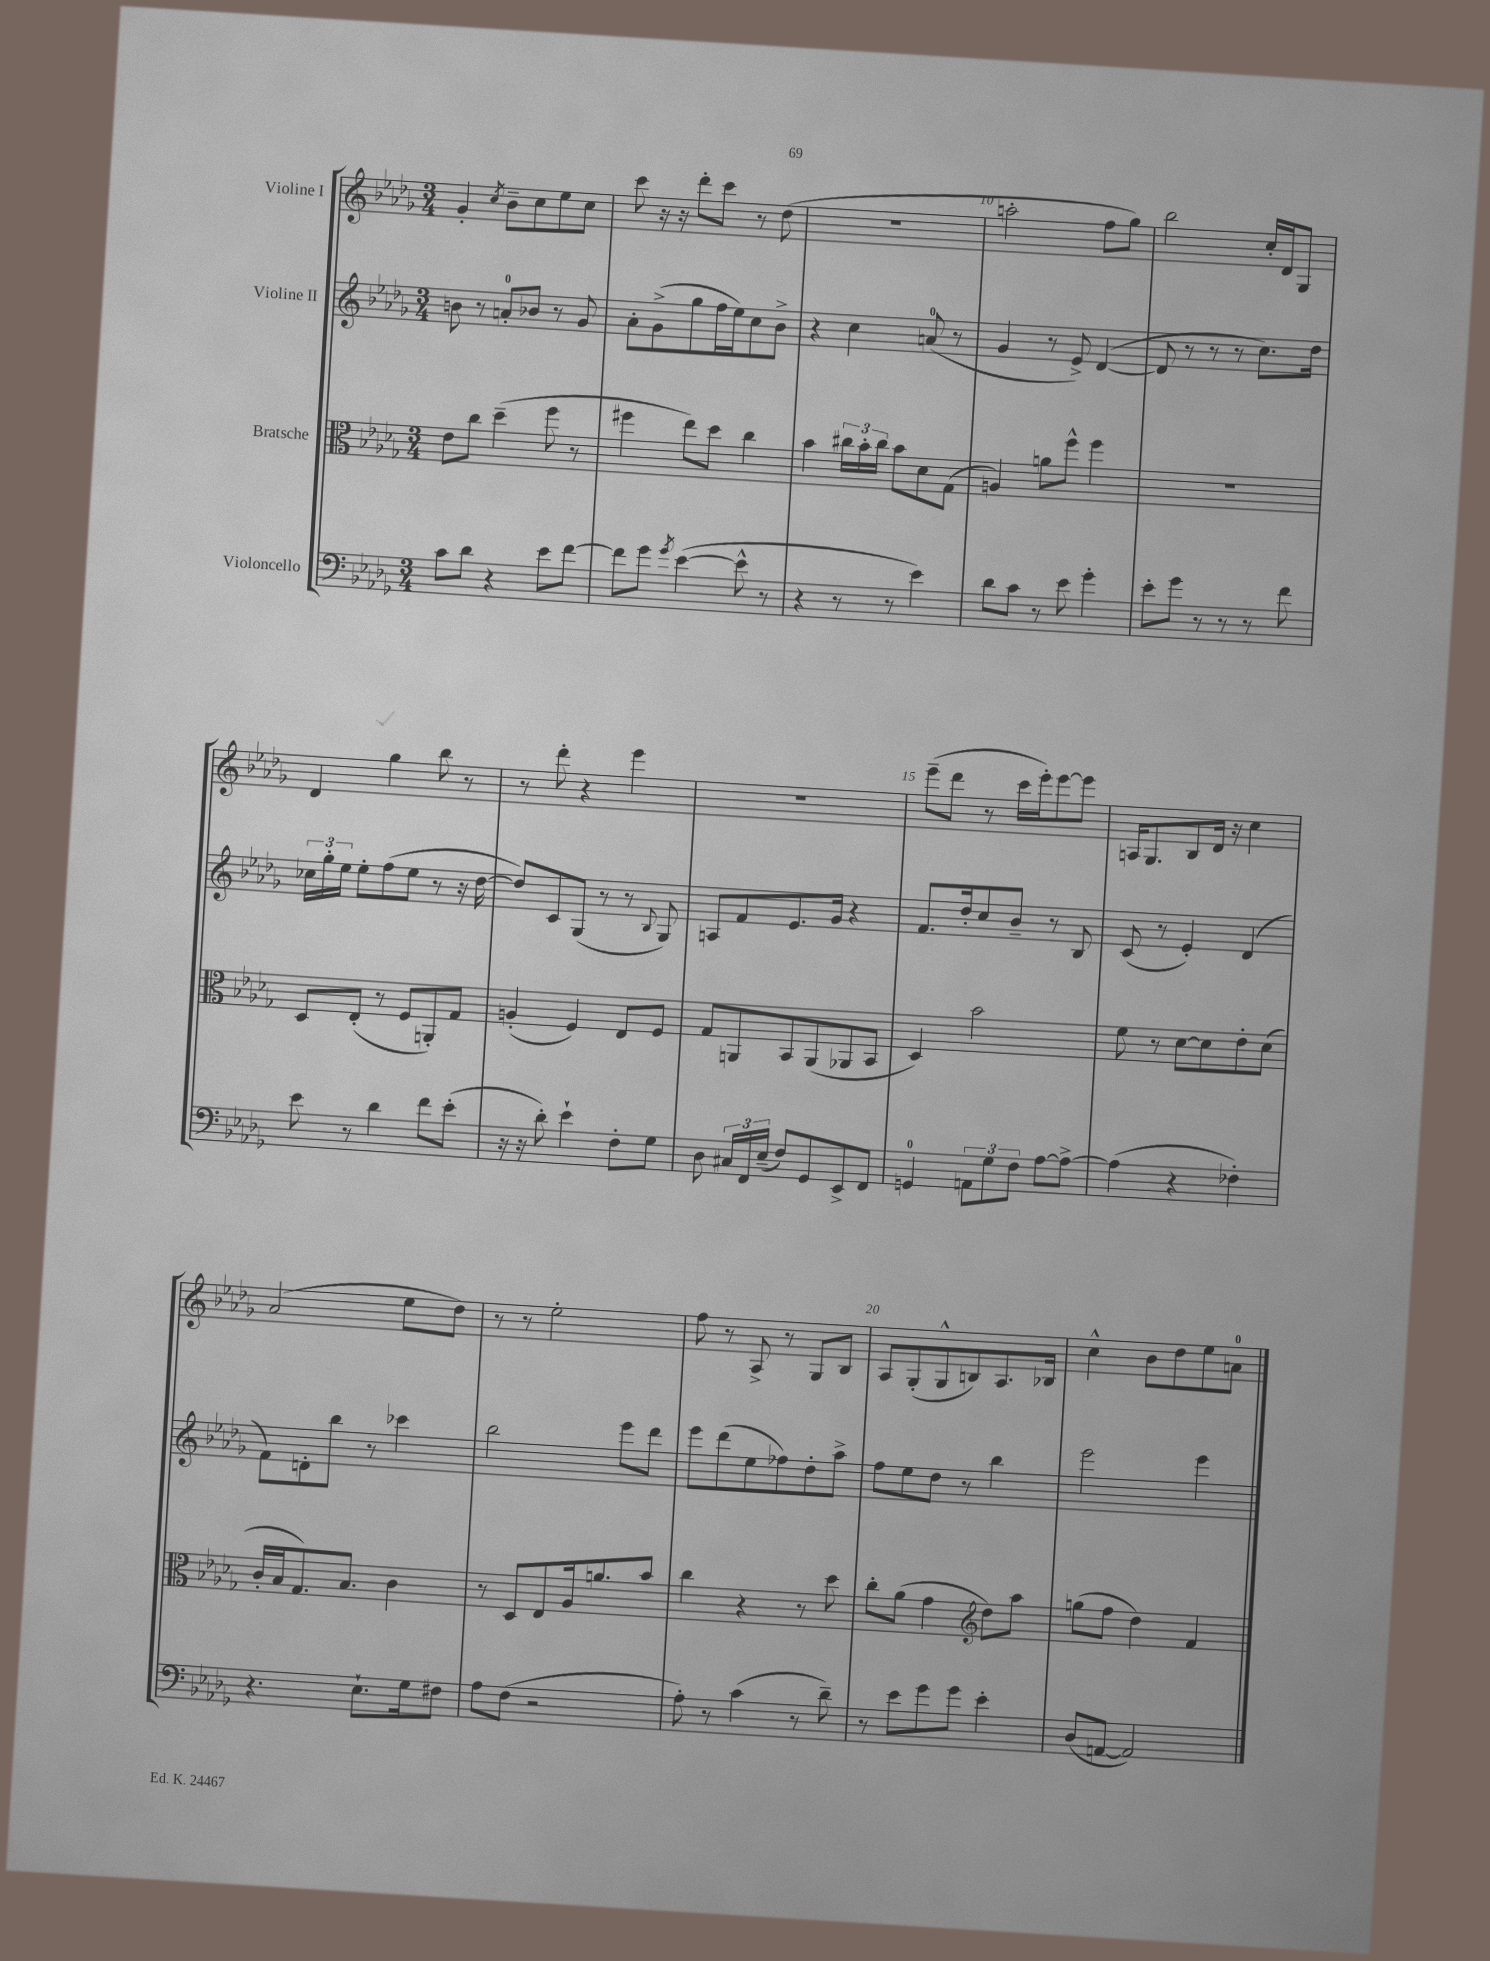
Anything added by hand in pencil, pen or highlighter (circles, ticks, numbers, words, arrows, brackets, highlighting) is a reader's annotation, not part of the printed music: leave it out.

**kern	**kern	**kern	**kern
*staff4	*staff3	*staff2	*staff1
*clefF4	*clefC3	*clefG2	*clefG2
*k[b-e-a-d-g-]	*k[b-e-a-d-g-]	*k[b-e-a-d-g-]	*k[b-e-a-d-g-]
*M3/4	*M3/4	*M3/4	*M3/4
8c\L	8e-\L	8b\	4g-'/
8d-\J	8cc\J	8r	.
.	.	.	8qcc/
4r	(4dd-~\	8a'/L	8b-~\L
.	.	8b-/J	8cc\
8e-\L	8ff\	8r	8ee-\
[8f\J	8r	8g-/	8cc\J
=	=	=	=
8f\]L	4ff#\	8a-'\L	8ccc\
8g-\J	.	(8g-^\	16r
.	.	.	16r
8qg-/	.	.	.
([4e-\	8ee-\L)	8gg-\	8ddd-'\L
.	8dd-\J	16ff\L	8ccc\J
.	.	16ee-\J)	.
8e-^^\]	4cc\	8cc\	8r
8r	.	8b-^\J	(8dd-\
=	=	=	=
4r	4b-\	4r	2.r
8r	24cc#\LL	4cc\	.
.	24b-'\	.	.
.	24cc#\JJ	.	.
8r	8b-\L	.	.
4e-\)	8d-\	(8a/	.
.	(8G-\J	8r	.
=	=	=	=
8d-\L	4A/)	4g-/	2aa'\
8c\J	.	.	.
8r	8a\L	8r	.
8e-\	8ff^^\J	8e-^/)	.
4g-'\	4ff\	([4d-/	8ff\L
.	.	.	8gg-\J)
=	=	=	=
8e-'\L	2.r	8d-/]	2bb-\
8g-\J	.	8r	.
8r	.	8r	.
8r	.	8r	.
8r	.	8.cc\L)	16cc'/LL
.	.	.	16d-/J
8f\	.	.	8G-/J
.	.	16dd-\Jk	.
=	=	=	=
8e-\	8D-/L	24cc-\LL	4d-/
.	.	24gg-'\	.
.	.	24ee-\JJ	.
8r	(8E-'/J	8ee-'\L	.
4d-\	8r	(8ff\	4gg-\
.	8F/L	8ee-\J	.
8f\L	8AA'/)	8r	8bb-\
(8e-'\J	8G-/J	16r	8r
.	.	[16dd-\	.
=	=	=	=
16r	(4A'/	8dd-/]L)	8r
16r	.	.	.
8d-'\)	.	8c/	8ddd-'\
4e-`\	4F/)	(8G-/J	4r
.	.	8r	.
8F'\L	8E-/L	8r	4eee-\
.	.	8qqB-/	.
8G-\J	8F/J	8G-/)	.
=	=	=	=
8D-\	8G-/L	8A/L	2.r
24C#/LL	8AA/	8f/	.
24FF/	.	.	.
(24E-~/JJ	.	.	.
8F/L)	8BB-/	8.e-/	.
8GG-/	(8AA/	.	.
.	.	16g-/Jk	.
8EE-^/	8AA-/	4r	.
8FF/J	8BB-/J	.	.
=	=	=	=
4GG/	4D-/)	8.f/L	(8eee-~\L
.	.	.	8ddd-\J
.	.	16dd-'/k	.
12AA\L	2b-\	8cc/	8r
12G-\	.	.	.
.	.	8b-~/J	16ccc\LL
12F\J	.	.	.
.	.	.	16eee-'\J)
[8A-\L	.	8r	[8eee-\
8A-^\_J	.	8B-/	8eee-\]J
=	=	=	=
(4A-\]	8f\	(8c/	16A/LK
.	.	.	8.G-/
.	8r	8r	.
4r	[8d-\L	4e-'/)	8B-/
.	8d-\]	.	16d-/Jk
.	.	.	16r
4F-'\)	8e-'\	(4d-/	4cc\
.	(8d-\J	.	.
=	=	=	=
4.r	16c'/LL	8f\L)	(2a-/
.	16B-/J	.	.
.	8.G-/)	8d'\	.
.	.	8bb-\J	.
.	8.B-/J	.	.
8.E-`\L	.	8r	.
.	4c\	4ccc-\	8ee-\L
16G-\k	.	.	.
8F#\J	.	.	8dd-\J)
=	=	=	=
8A-\L	8r	2bb-\	8r
(8F\J	8D-/L	.	8r
2r	8E-/	.	2ee-'\
.	16A-/k	.	.
.	8.a/	.	.
.	.	8eee-\L	.
.	8b-/J	8ddd-\J	.
=	=	=	=
8A-'\)	4cc\	8eee-\L	8ff\
8r	.	(8ddd-\	8r
(4c\	4r	8ee-\	8A-^/
.	.	8ff-\)	8r
8r	8r	8dd-'\	8G-/L
8d-~\)	8dd-\	8aa-^\J	8B-/J
=	=	=	=
8r	8cc'\L	8ff\L	8A-/L
8e-\L	(8a-\J	8ee-\	(8G-'/
8g-\	4g-\	8dd-\J	8G-^^/
8g-\J	.	8r	8B/)
*	*clefG2	*	*
4e-'\	8dd-\L)	4bb-\	8.A-/
.	8aa-\J	.	.
.	.	.	16B-/Jk
=	=	=	=
(8D-/L	(8gg\L	2eee-\	4cc^^\
[8AA/J	8ff\J	.	.
2AA/])	4dd-\)	.	8b-\L
.	.	.	8dd-\
.	4f/	4eee-\	8ee-\
.	.	.	8a\J
==	==	==	==
*-	*-	*-	*-
